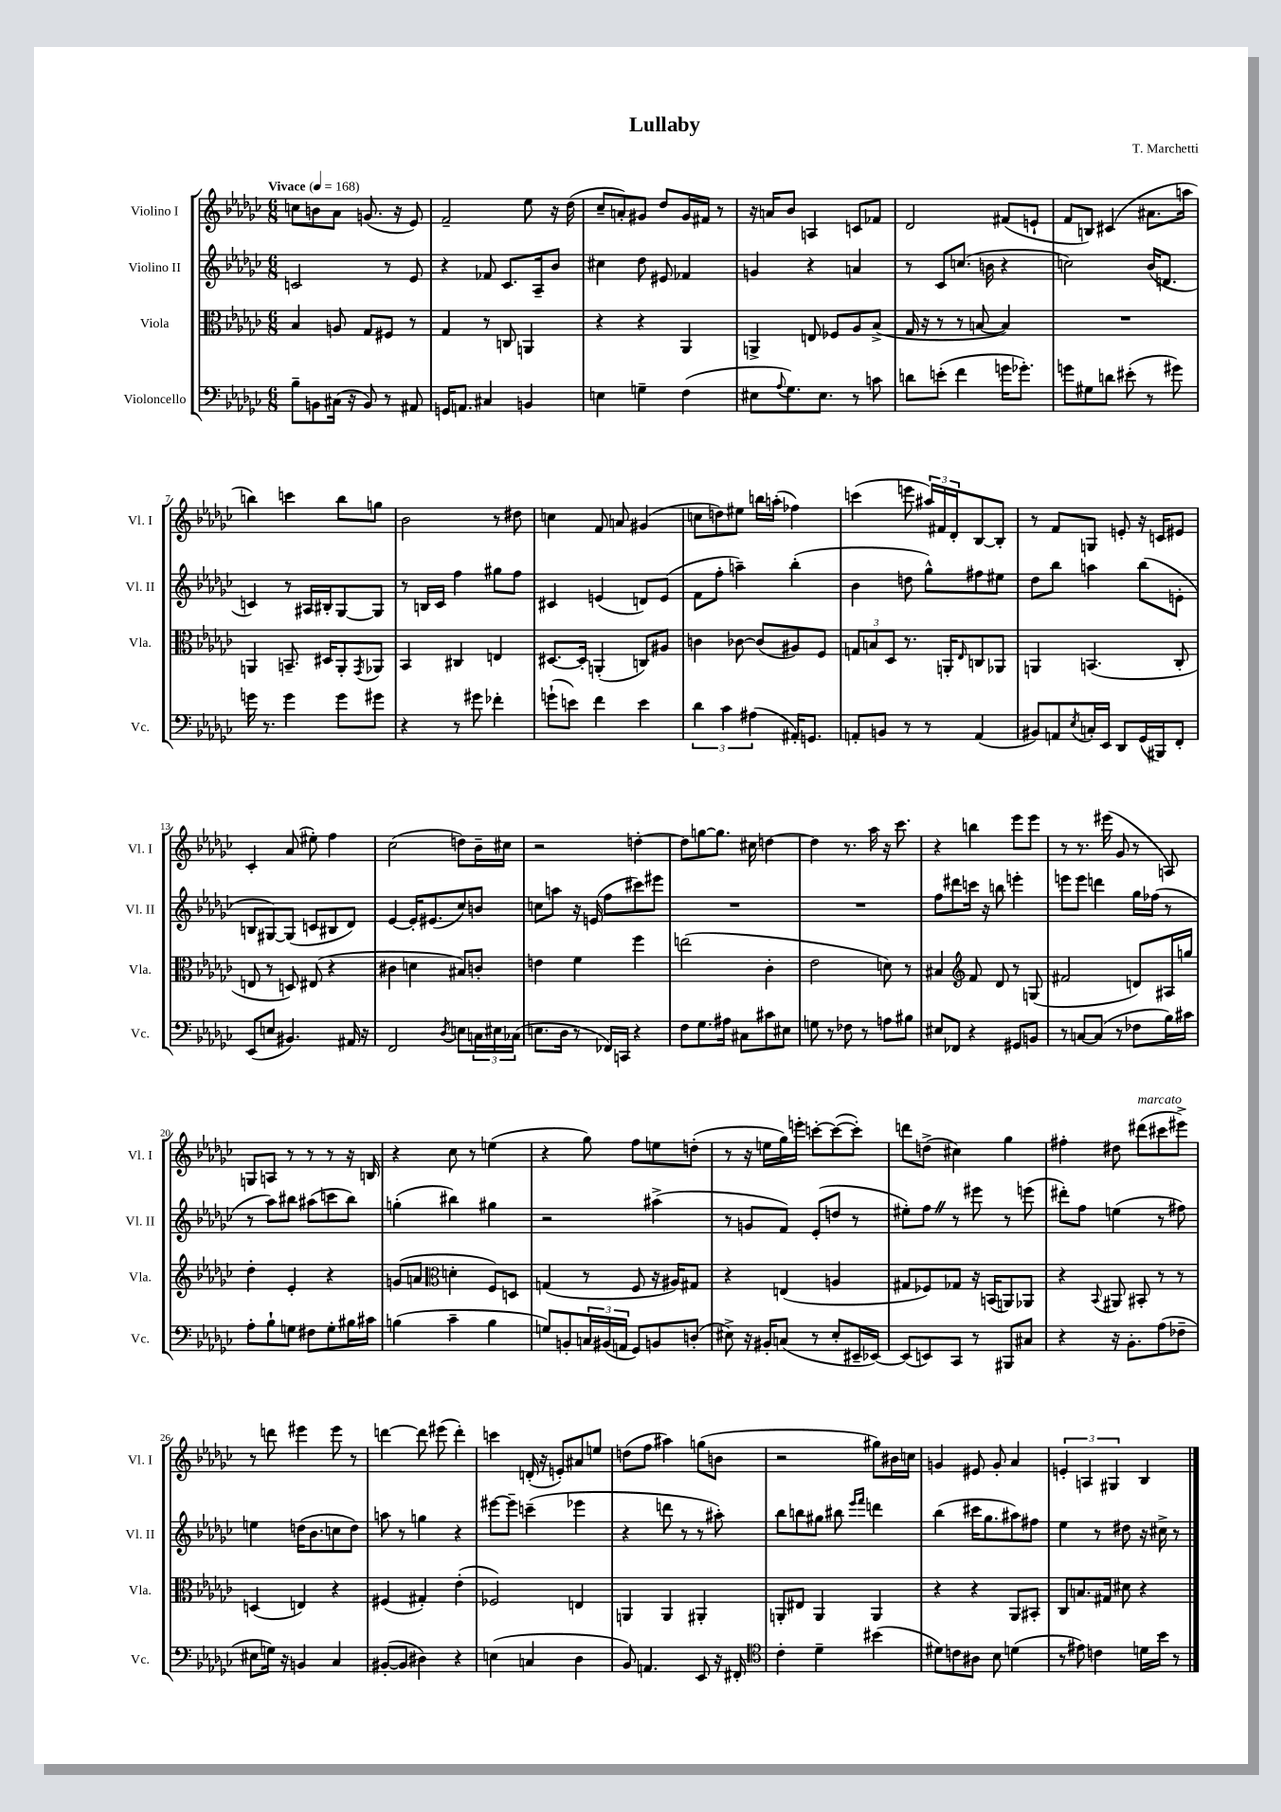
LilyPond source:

\header { title = "Lullaby" composer = "T. Marchetti" }
<<
\new StaffGroup <<
\new Staff = "s0" \with { instrumentName = "Violino I" shortInstrumentName = "Vl. I" } {
    \clef treble \key ges \major \numericTimeSignature \time 6/8 \tempo "Vivace" 4 = 168
    c''8 b'8 aes'8 g'8.( r16 ees'8) |
    f'2-- ees''8 r16 des''16( |
    ces''8-- a'8-.) gis'8 des''8 gis'16 fis'16 r8 |
    r16 a'16 bes'8 a4 c'8 fes'8 |
    des'2 fis'8( e'8-! |
    f'8 b8) cis'4( ais'8. a''16 |
    b''4) c'''4 b''8 g''8 |
    bes'2 r8 dis''8 |
    c''4 f'8 a'8 gis'4( |
    c''8 d''8) eis''8 b''16 a''16-.( fes''4) |
    c'''4( e'''8 \tuplet 3/2 { ais''16) fis'16 des'16-. } bes8~ bes8-. |
    r8 f'8 g8 e'8-. r16 c'16 eis'8 |
    ces'4-. aes'8( eis''8-.) f''4 |
    ces''2( d''8) bes'16-- cis''16 |
    r2 d''4~-. |
    d''8 g''8~ g''8. cis''16 d''4~ |
    d''4 r8. aes''16 r16 ces'''8. |
    r4 b''4 ees'''8 ees'''8 |
    r8 r8. eis'''16( ges'8 r8 a8) |
    g8 a8 r8 r8 r8 r16 b16 |
    r4 ces''8 r8 e''4( |
    r4 ges''8) f''8 e''8 d''8-.( |
    r8 r16 e''16 ges''16) e'''16-. c'''8~-. c'''8~( c'''8-.) |
    d'''8 d''8->( cis''4) ges''4 |
    fis''4-. dis''8 dis'''8^\markup { \italic "marcato" }( cis'''8 eis'''8->) |
    r8 d'''8 eis'''4 eis'''8 r8 |
    d'''4~ d'''8 eis'''8( d'''4-.) |
    c'''4 d'16-.( r16 e'8-.) ais'8 e''8 |
    d''8( f''8 ais''4) g''8( b'8 |
    r2 gis''8) bis'16 c''16 |
    g'4 eis'8 g'8-. aes'4 |
    \tuplet 3/2 { e'4-. a4 gis4 } bes4 \bar "|." |
}
\new Staff = "s1" \with { instrumentName = "Violino II" shortInstrumentName = "Vl. II" } {
    \clef treble \key ges \major \numericTimeSignature \time 6/8
    c'2 r8 ees'8 |
    r4 fes'8 ces'8. aes16-- bes'8 |
    cis''4 des''8 eis'8 fes'4 |
    g'4 r4 a'4 |
    r8 ces'8 c''8.( b'16 r4 |
    c''2) bes'16( d'8. |
    c'4) r8 ais16 bis16-. ges8~ ges8 |
    r8 b16 ces'16 f''4 gis''8 f''8 |
    cis'4 e'4( d'8) e'8( |
    f'8 f''8-. a''4--) bes''4-.( |
    bes'4 d''8 ges''8-^) fis''8 eis''8 |
    des''8 bes''8 a''4 bes''8( e'8-. |
    b8 gis8~) gis8( c'8 bis8 des'8) |
    ees'4~ ees'16-. eis'8.( ces''8) b'8 |
    c''8 a''8 r16 e'16( f''8 cis'''8) eis'''8 |
    R2. |
    R2. |
    f''8 dis'''8 c'''16 r16 b''8 e'''4-. |
    e'''8 e'''8 d'''4 ges''16 fes''16( r8 |
    r8 aes''8) bis''8 ais''8( c'''8 bis''8) |
    g''4-.( bis''4) gis''4 |
    r2 ais''4->( |
    r8 g'8 f'8) ees'8-.( d''8 r8 |
    eis''8-.) f''8 \once \override BreathingSign.text = \markup { \musicglyph "scripts.caesura.straight" } \breathe r8 eis'''8 r8 e'''8( |
    dis'''8-.) f''8 e''4( r8 fis''8) |
    e''4 d''16( bes'8. c''8 d''8) |
    a''8 r8 g''4 r4 |
    eis'''8~ eis'''8-- c'''4--( ees'''4 |
    r4 d'''8 r8 r8 ais''8-.) |
    bes''8 b''8 gis''8 bis''8 \grace { ees'''16 f'''16 } d'''4 |
    bes''4( cis'''16 ges''8. ais''8) fis''8 |
    ees''4 r8 dis''8 r16 cis''16-> r8 \bar "|." |
}
\new Staff = "s2" \with { instrumentName = "Viola" shortInstrumentName = "Vla." } {
    \clef alto \key ges \major \numericTimeSignature \time 6/8
    bes4 a8 ges8 fis8 r8 |
    ges4 r8 c8 a,4 |
    r4 r4 aes,4 |
    a,4-> e8 fes8 aes8 bes8->( |
    ges16 r16 r8 r8 b8~ b4) |
    R2. |
    a,4 b,8.-- dis16 a,8-. \acciaccatura { ges,8 } aes,8 |
    bes,4 cis4 e4 |
    dis8.~ dis16-. a,4-.( c8) ais8 |
    c'4 ces'8~ ces'8( ais8) f8 |
    \tuplet 3/2 { g8 b8 des8 } r8. a,16-. \grace { ees16 } c8 aes,8 |
    a,4 b,4.( ces8-. |
    e8 r8 d8) eis8( r4 |
    cis'4 d'4 bis8) c'8-. |
    e'4 f'4 f''4 |
    e''2( ces'4-. |
    ees'2 d'8) r8 |
    bis4 \clef treble f'8 des'8 r8 g8( |
    fis'2 d'8) ais16 g''16 |
    des''4-. ees'4-. r4 |
    g'8( a'8 \clef alto d'4-. f8) d8 |
    g4( r8 f8 r16 ais16) gis8 |
    r4 e4( a4 |
    gis8 fes8) ges8 r16 b,16( a,8) aes,8 |
    r4 \appoggiatura { bes,8 } ais,8 bis,8-. r8 r8 |
    d4( e4) r4 |
    fis4( gis4-.) ees'4-.( |
    fes2) e4 |
    a,4 a,4 ais,4-. |
    a,8-. eis8 a,4 a,4 |
    r4 r4 aes,8 bis,8-. |
    ces8 b8. gis16 dis'8 r4 \bar "|." |
}
\new Staff = "s3" \with { instrumentName = "Violoncello" shortInstrumentName = "Vc." } {
    \clef bass \key ges \major \numericTimeSignature \time 6/8
    bes8-- b,8 cis16( r16 b,8) r8 ais,8 |
    g,16 a,8. cis4 b,4 |
    e4 g4-- f4( |
    eis8 \appoggiatura { aes8 } ges8.) eis8. r8 c'8 |
    d'8 e'8-.( f'4 g'16 ges'8.-.) |
    g'8 gis8 d'8 eis'8-.( r8 gis'8) |
    g'16 r8. g'4 g'8 gis'8 |
    r4 r8 gis'8 fes'4-. |
    g'8-!( e'8) f'4 e'4 |
    \tuplet 3/2 { des'4 ces'4 ais4( } ais,16-.) g,8. |
    a,8-. b,8 r8 r8 a,4( |
    bis,8) a,8 \acciaccatura { ees8 } c16-. ees,16 des,8 ges,16( bis,,16) f,8-. |
    ees,8( e8 bis,4.) ais,16 r16 |
    f,2 \acciaccatura { des8 } e8 \tuplet 3/2 { c16 eis16 ces16( } |
    e8. des16 r8 fes,16) c,16 r4 |
    f8 ges8. ais16 cis8 cis'8 eis8 |
    g8 r8 fes8 r8 a8 bis8 |
    eis8 fes,8 r4 gis,8 b,8 |
    r8 c8~ c8( r8 fes8 bes16) cis'16 |
    aes8-. bes8-! g8 fis8 g8-. bis16 cis'16 |
    b4( ces'4-- b4 |
    g8) b,8-. \tuplet 3/2 { c16 bis,16( a,16 } ges,8) b,8 d8-.( |
    eis8->) r16 bis,16-. c8( r8 eis8-. eis,16-- ees,16~) |
    ees,8( e,8) ces,8 r8 bis,,8 cis8 |
    r4 r16 bes,8.-. aes8( fes8-- |
    eis8 g16) r16 b,4 ces4 |
    bis,8~-.( bis,8 dis4) r4 |
    e4( c4 des4 |
    bes,8) a,4. ees,8 r16 fis,16-. |
    \clef tenor ces'4-. des'4-- bis'4( |
    dis'8) c'8 ais8 bes8 d'4( |
    r8 eis'8) c'4 d'16 bes'16 r8 \bar "|." |
}
>>
>>
